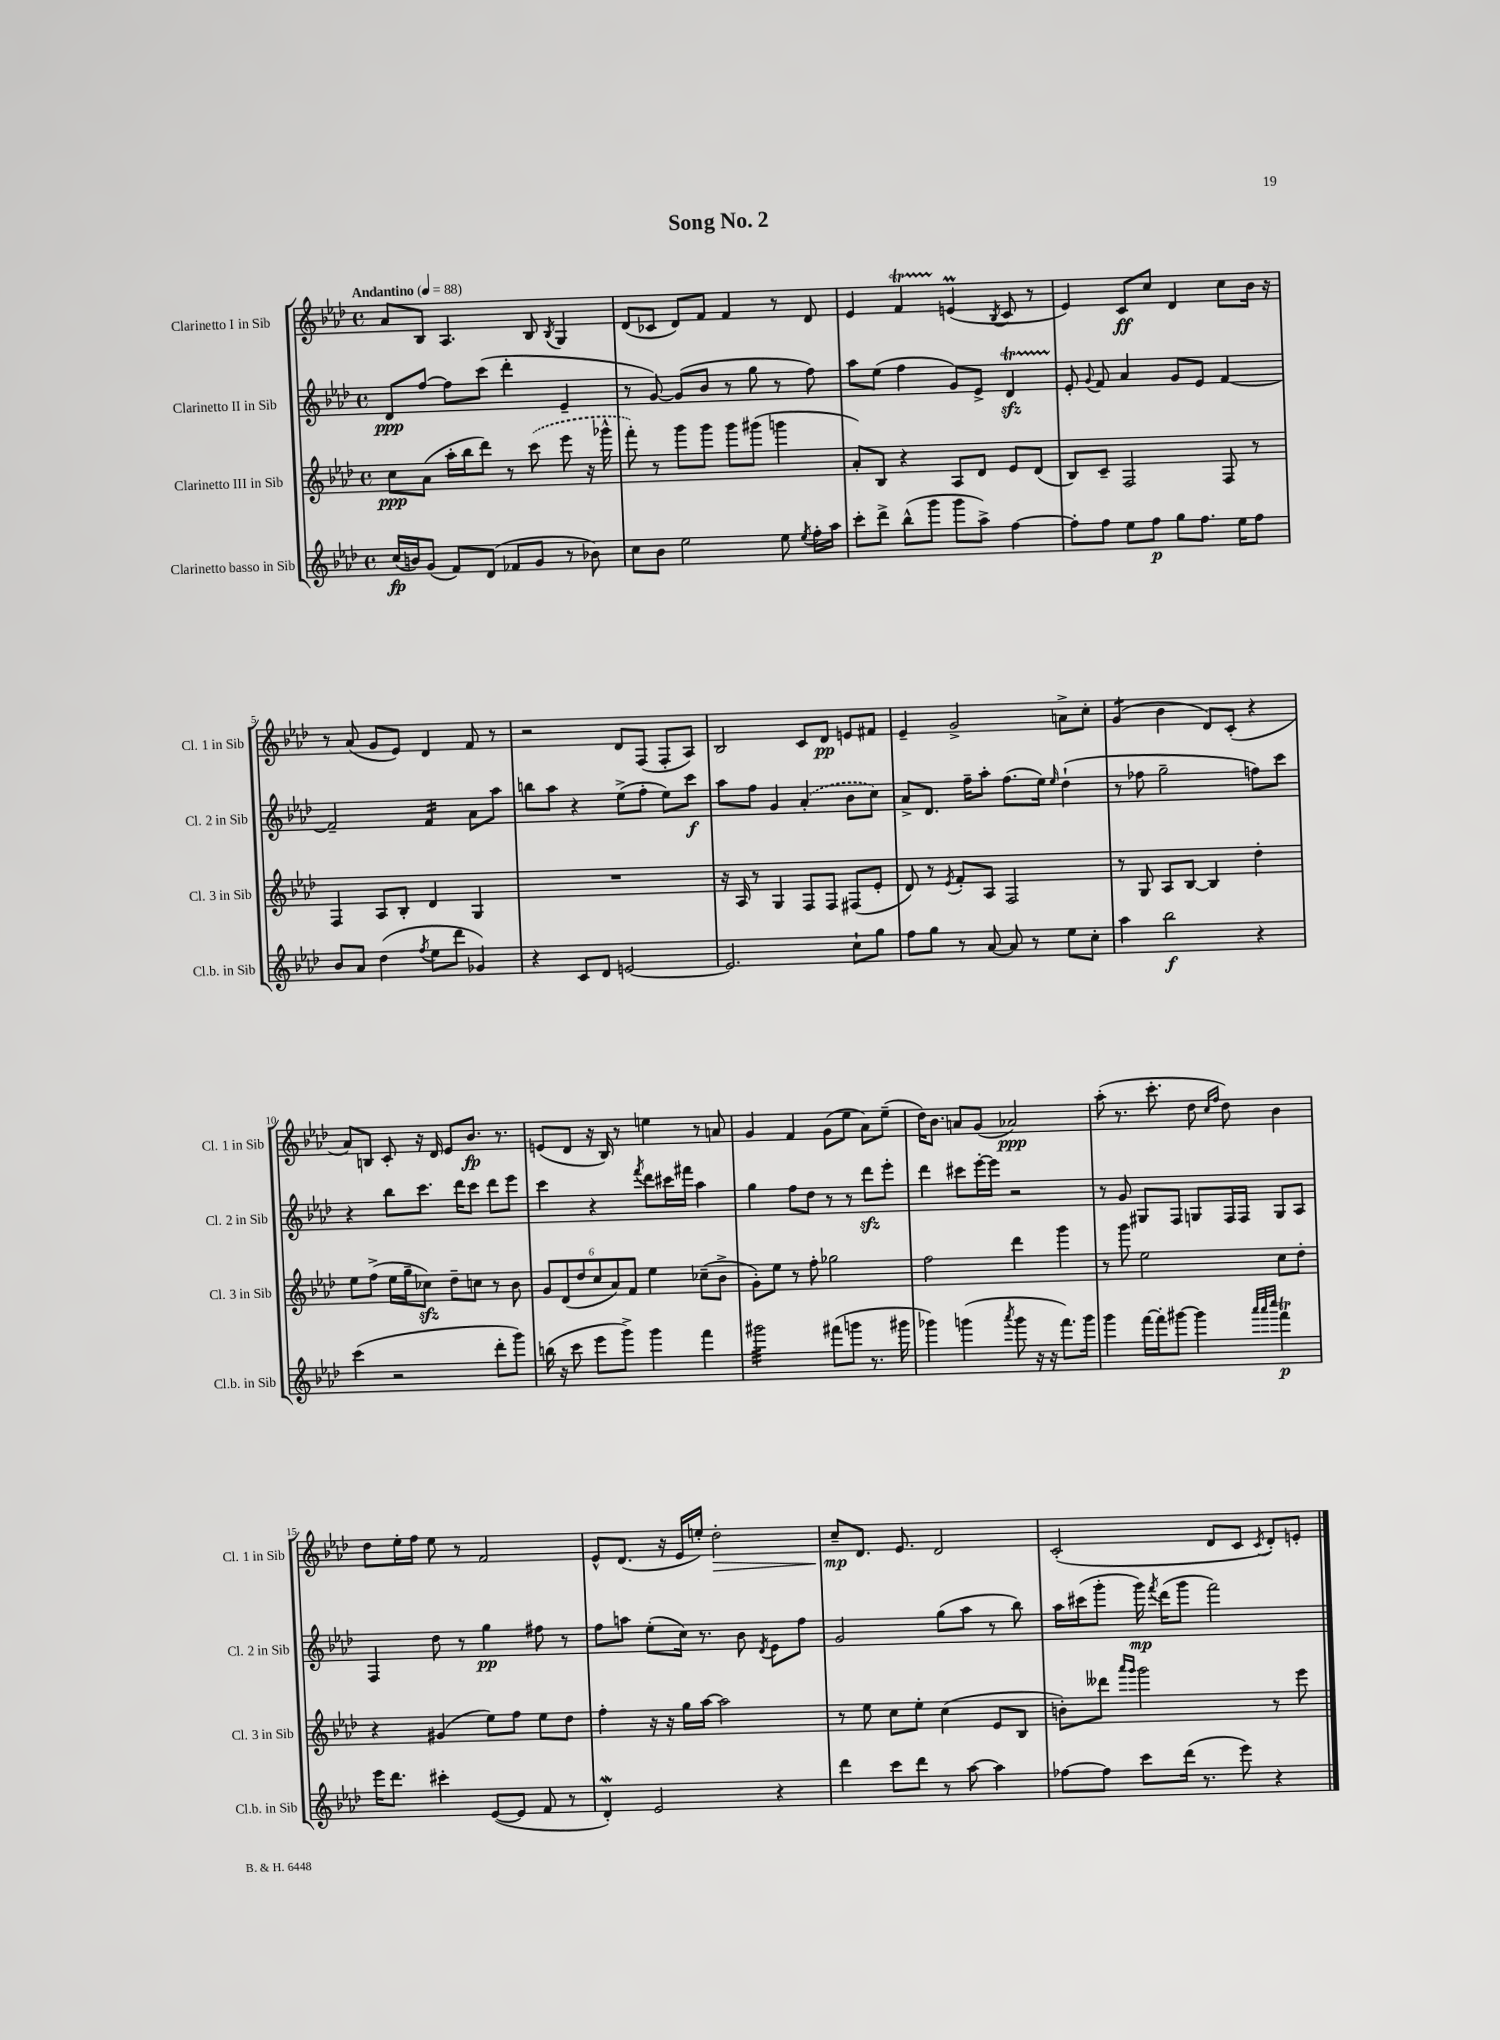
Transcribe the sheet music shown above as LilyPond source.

\header { title = "Song No. 2" }
<<
\new StaffGroup <<
\new Staff = "s0" \with { instrumentName = "Clarinetto I in Sib" shortInstrumentName = "Cl. 1 in Sib" } {
    \clef treble \key aes \major \defaultTimeSignature \time 4/4 \tempo "Andantino" 4 = 88
    \autoBeamOff aes'8[ bes8] aes4. bes8 \acciaccatura { bes8 } g4 |
    des'8[( ces'8] des'8[) f'8] f'4 r8 des'8 |
    ees'4 f'4\startTrillSpan e'4\prall\stopTrillSpan( \acciaccatura { bes8 } c'8 r8 |
    ees'4) c'8[\ff c''8] des'4 c''8[ bes'16] r16 |
    r8 aes'8( g'8[ ees'8]) des'4 f'8 r8 |
    r2 des'8[ f8]( f8[-. aes8]) |
    bes2 c'8[ des'8]\pp e'8[ fis'8] |
    ees'4-- g'2-> a'8[-> c''8]-. |
    g'4:8( bes'4 des'8[) c'8]-.( r4 |
    aes'8[) b8] c'8-. r16 des'16 ees'8[ bes'8.]\fp r8. |
    e'8[( des'8] r16 bes16) r8 e''4 r8 a'8 |
    g'4 f'4 g'8[( ees''8] aes'8[) ees''8]--( |
    des''16[) bes'8.] a'8[ g'8]( aes'2\ppp) |
    aes''8-.( r8. c'''8.-. des''8 \grace { c''16[ f''16] } des''8) bes'4 |
    des''8[ ees''16-. f''16] ees''8 r8 f'2 |
    ees'8[-^ des'8.]( r16 ees'16[ e''16]-.) des''2-.\> |
    c''8[--\mp\! des'8.] ees'8. des'2 |
    c'2-.( des'8[ c'8] \acciaccatura { c'8 } des'8[-.) e'8]-. \bar "|." |
}
\new Staff = "s1" \with { instrumentName = "Clarinetto II in Sib" shortInstrumentName = "Cl. 2 in Sib" } {
    \clef treble \key aes \major \defaultTimeSignature \time 4/4
    \autoBeamOff des'8[\ppp f''8]~ f''8[ c'''8]( des'''4-. ees'4-- |
    r8 g'8~) g'8[( bes'8] r8 g''8 r8 f''8) |
    aes''8[ ees''8]( f''4 g'8[) ees'8]-> des'4\startTrillSpan\sfz |
    ees'8-.\stopTrillSpan \appoggiatura { g'8 } f'8 aes'4 g'8[ ees'8] f'4~ |
    f'2-- f'4:16 aes'8[ aes''8] |
    b''8[ aes''8] r4 ees''8[->( f''8]-. ees''8[) c'''8]\f |
    aes''8[ f''8] g'4 \once \slurDashed aes'4-.( bes'8[ c''8]) |
    aes'8[-> des'8.] f''16[-- aes''8]-. f''8.[( ees''16]) \grace { ees''16 } des''4-!( |
    r8 fes''8 g''2-- f''8[) c'''8] |
    r4 bes''8[ c'''8.] des'''16[ c'''8] des'''8[ ees'''8] |
    c'''4 r4 \acciaccatura { f'''8 } des'''8[ cis'''16 fis'''16] aes''4 |
    g''4 f''8[ des''8] r8 r8 des'''8[\sfz ees'''8]-. |
    des'''4 cis'''8[ ees'''16~-. ees'''16] r2 |
    r8 g'8 gis8[ f8] g8[ f16 f16] g8[ aes8] |
    f4 des''8 r8 g''4\pp fis''8 r8 |
    f''8[ a''8] ees''8[-.( c''16]) r8. bes'8 \acciaccatura { des'8 } ees'8[ f''8] |
    g'2 g''8[( aes''8] r8 bes''8) |
    aes''16[ cis'''16( g'''8]-. g'''16\mp) \acciaccatura { f'''8 } des'''16[( g'''8] f'''2) \bar "|." |
}
\new Staff = "s2" \with { instrumentName = "Clarinetto III in Sib" shortInstrumentName = "Cl. 3 in Sib" } {
    \clef treble \key aes \major \defaultTimeSignature \time 4/4
    \autoBeamOff c''8[\ppp aes'8]( aes''16[-. bes''16 des'''8]) r8 \once \slurDashed c'''8( ees'''8 r16 ges'''16-^ |
    f'''8-.) r8 g'''8[ g'''8] g'''8[ gis'''8]( g'''4 |
    aes'8[-.) bes8] r4 aes8[ des'8] ees'8[ des'8]( |
    bes8[) c'8]-- f2 f8 r8 |
    f4 aes8[ bes8]-. des'4 g4 |
    R1 |
    r16 aes16 r8 g4 f8[ f8] fis8[( ees'8]-. |
    des'8) r8 \acciaccatura { ees'8 } f'8[-. aes8] f2 |
    r8 g8 aes8[ bes8]~ bes4 des''4-. |
    ees''8[ f''8]->( ees''16[ g''16-- ces''8]\sfz) des''8[-- c''8] r8 bes'8 |
    \tuplet 6/4 { g'8[ des'8( des''8 c''8 aes'8) f'8] } ees''4 ces''8[--( bes'8]-> |
    g'8[-.) ees''8] r8 f''8-. ges''2 |
    f''2 des'''4 g'''4 |
    r8 g'''8 ees''2 c''8[ des''8]-. |
    r4 gis'4( ees''8[) f''8] ees''8[ des''8] |
    f''4-. r16 r16 g''16[ aes''16]~ aes''2 |
    r8 ees''8 c''8[ ees''8]-. c''4( ees'8[ bes8] |
    b'8[-.) deses'''8] \grace { aes'''16[ g'''16] } g'''2 r8 ees'''8 \bar "|." |
}
\new Staff = "s3" \with { instrumentName = "Clarinetto basso in Sib" shortInstrumentName = "Cl.b. in Sib" } {
    \clef treble \key aes \major \defaultTimeSignature \time 4/4
    \autoBeamOff c''16[\fp( b'16) g'8]( f'8[) des'8]( fes'8[ g'8] r8 bes'8) |
    c''8[ bes'8] ees''2 ees''8 \acciaccatura { ees''8 } f''16[-. aes''16] |
    c'''8[-. des'''8]-> bes''8[-^( g'''8] g'''8[ aes''8]->) f''4~ |
    f''8[-. f''8] ees''8[ f''8]\p g''8[ f''8.] ees''16[ f''8] |
    bes'8[ aes'8] des''4( \acciaccatura { f''8 } ees''8[ des'''8] ges'4) |
    r4 c'8[ des'8] e'2~ |
    e'2. c''8[-! g''8] |
    f''8[ g''8] r8 aes'8~ aes'8 r8 ees''8[ c''8]-. |
    aes''4 bes''2\f r4 |
    c'''4( r2 des'''8[-. g'''8]) |
    b''16( r16 c'''8 ees'''8[ g'''8]->) g'''4 f'''4 |
    gis'''2:32 fis'''8[( g'''8] r8. gis'''16 |
    ges'''4) g'''4( \acciaccatura { aes'''8 } g'''8 r16 r16 f'''8.[) g'''16] |
    g'''4 f'''16[~ f'''16-. gis'''8]~ gis'''4 \grace { aes'''32[ aes'''32 c''''32] } f'''4\trill\p |
    ees'''16[ des'''8.] cis'''4-. ees'8[~( ees'8] f'8 r8 |
    des'4-.\mordent) ees'2 r4 |
    des'''4 c'''8[ des'''8] r8 aes''8~ aes''4 |
    fes''8[~ fes''8] c'''8[ des'''16]( r8. ees'''8) r4 \bar "|." |
}
>>
>>
